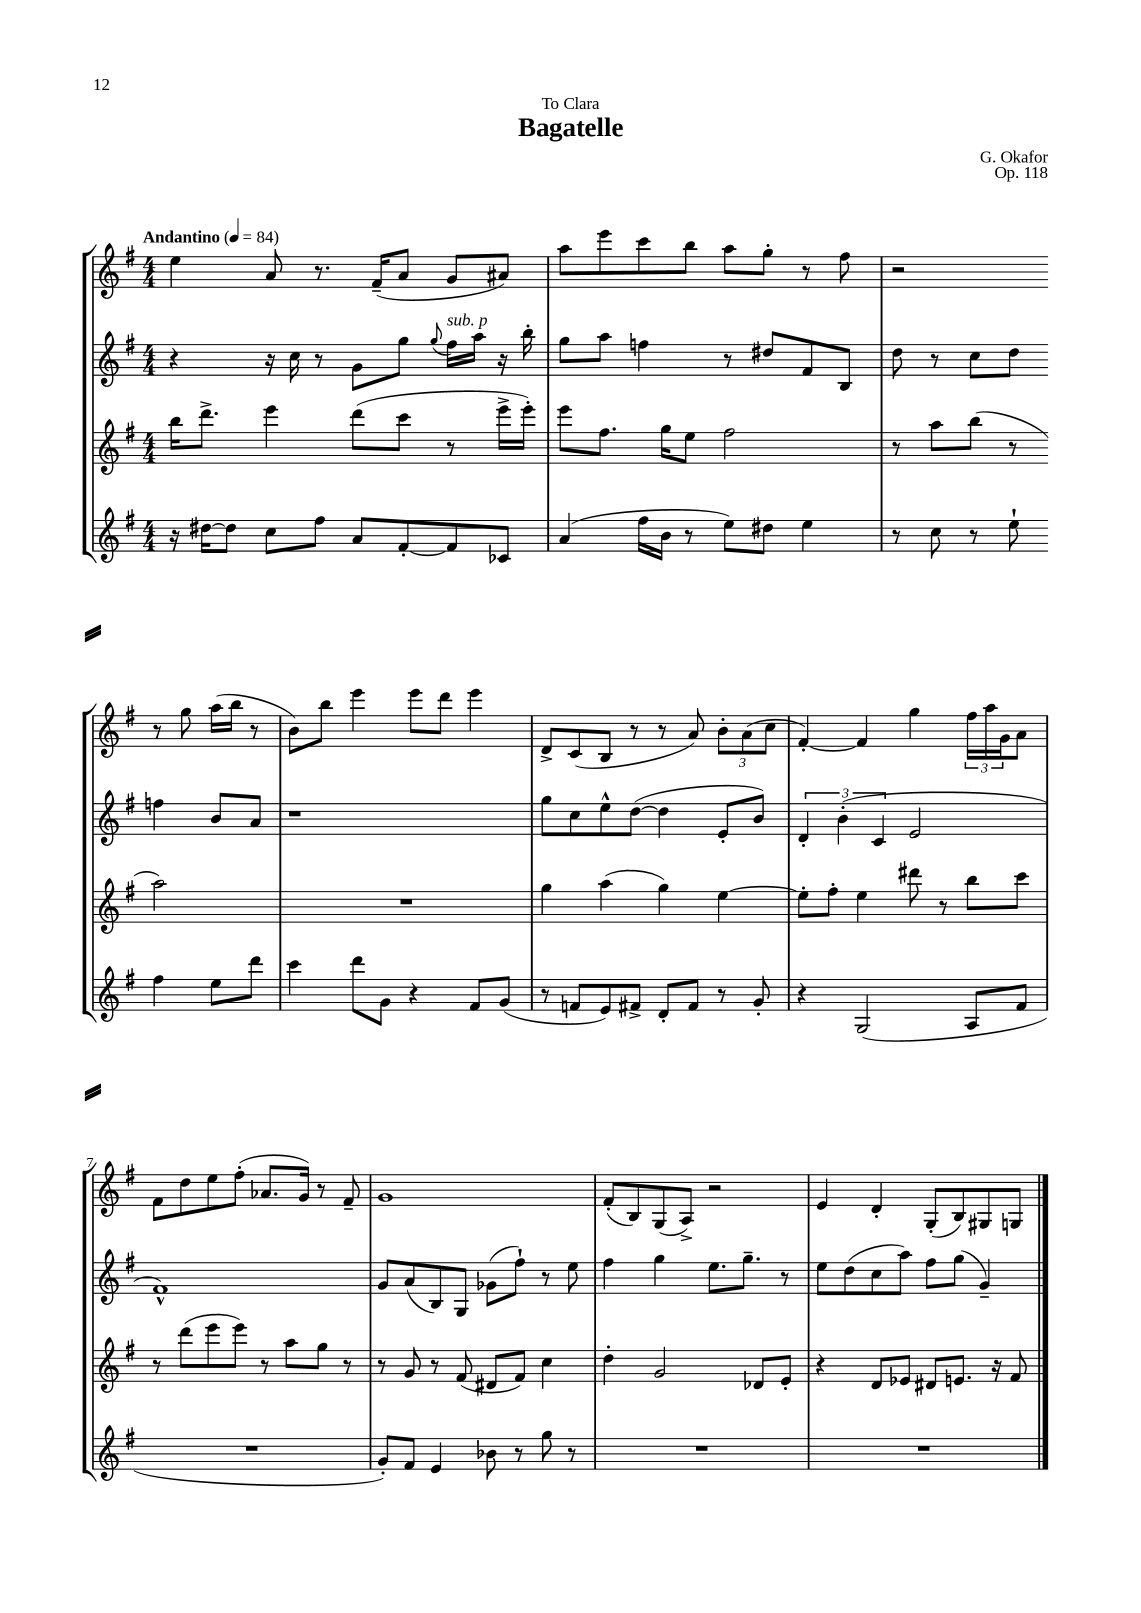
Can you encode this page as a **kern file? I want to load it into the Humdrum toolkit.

**kern	**kern	**kern	**kern
*part4	*part3	*part2	*part1
*staff4	*staff3	*staff2	*staff1
*clefG2	*clefG2	*clefG2	*clefG2
*k[f#]	*k[f#]	*k[f#]	*k[f#]
*M4/4	*M4/4	*M4/4	*M4/4
*MM84	*MM84	*MM84	*MM84
=1	=1	=1	=1
!	!	!	!LO:TX:a:B:t=Andantino
16r	16bb\KL	4r	4ee\
[16dd#X\KL	8.ddd^\J	.	.
8dd#\J]	.	.	.
8cc\L	4eee\	16r	8a/
.	.	16cc\	.
8ff#\J	.	8r	8.r
8a/L	(8ddd\L	8g\L	.
.	.	.	(16f#~/KL
[8f#'/	8ccc\J	8gg\J	8a/J
.	.	8qqgg/	.
!	!	!LO:TX:a:i:t=sub. p	!
8f#/]	8r	16ff#\LL	8g/L
.	.	16aa\JJ	.
8c-X/J	16eee^\LL	16r	8a#X/J)
.	16eee'\JJ)	16bb'\	.
=2	=2	=2	=2
(4a/	8eee\L	8gg\L	8aa\L
.	8.ff#\J	8aa\J	8eee\
16ff#\LL	.	4ffn\	8ccc\
16b\JJ	16gg\KL	.	.
8r	8ee\J	.	8bb\J
8ee\L)	2ff#\	8r	8aa\L
8dd#X\J	.	8dd#X/L	8gg'\J
4ee\	.	8f#/	8r
.	.	8B/J	8ff#\
=3	=3	=3	=3
8r	8r	8dd\	2r
8cc\	8aa\L	8r	.
8r	(8bb\J	8cc\L	.
8ee`\	8r	8dd\J	.
4ff#\	2aa\)	4ffn\	8r
.	.	.	8gg\
8ee\L	.	8b/L	(16aa\LL
.	.	.	16bb\JJ
8ddd\J	.	8a/J	8r
!!LO:LB:g=z
=4	=4	=4	=4
4ccc\	1r	1r	8b\L)
.	.	.	8bb\J
8ddd\L	.	.	4eee\
8g\J	.	.	.
4r	.	.	8eee\L
.	.	.	8ddd\J
8f#/L	.	.	4eee\
(8g/J	.	.	.
=5	=5	=5	=5
8r	4gg\	8gg\L	8d^/L
8fn/L	.	8cc\	(8c/
8e/)	(4aa\	8ee^^\	8B/J
8f#X^/J	.	([8dd\J	8r
8d'/L	4gg\)	4dd\]	8r
8f#/J	.	.	8a/)
8r	[4ee\	8e'/L	12b'\L
.	.	.	(12a\
8g'/	.	8b/J)	.
.	.	.	12cc\J
=6	=6	=6	=6
4r	8ee'\L]	6d'/	[4f#'/)
.	8ff#'\J	.	.
.	.	(6b'\	.
(2G/	4ee\	.	4f#/]
.	.	6c/	.
.	8ddd#X\	2e/	4gg\
.	8r	.	.
8A/L	8bb\L	.	24ff#\LL
.	.	.	24aa\
.	.	.	24g\J
8f#/J	8ccc\J	.	8a\J
!!LO:LB:g=z
=7	=7	=7	=7
1r	8r	1f#^^)	8f#\L
.	(8ddd\L	.	8dd\
.	8eee\	.	8ee\
.	8eee\J)	.	(8ff#'\J
.	8r	.	8.a-X/L
.	8aa\L	.	.
.	.	.	16g/Jk)
.	8gg\J	.	8r
.	8r	.	8f#~/
=8	=8	=8	=8
8g'/L)	8r	8g/L	1g
8f#/J	8g/	(8a/	.
4e/	8r	8B/)	.
.	(8f#/	8G/J	.
8b-X\	8d#X/L	(8g-X\L	.
8r	8f#/J)	8ff#`\J)	.
8gg\	4cc\	8r	.
8r	.	8ee\	.
=9	=9	=9	=9
1r	4dd'\	4ff#\	(8f#'/L
.	.	.	8B/)
.	2g/	4gg\	(8G/
.	.	.	8A^/J)
.	.	8.ee\L	2r
.	.	8.gg~\J	.
.	8d-X/L	.	.
.	8e'/J	8r	.
=10	=10	=10	=10
1r	4r	8ee\L	4e/
.	.	(8dd\	.
.	8d/L	8cc\	4d'/
.	8e-X/J	8aa\J)	.
.	8d#X/L	8ff#\L	(8G'/L
.	8.en/J	(8gg\J	8B/)
.	.	4g~/)	8G#X/
.	16r	.	.
.	8f#/	.	8Gn/J
==	==	==	==
*-	*-	*-	*-
